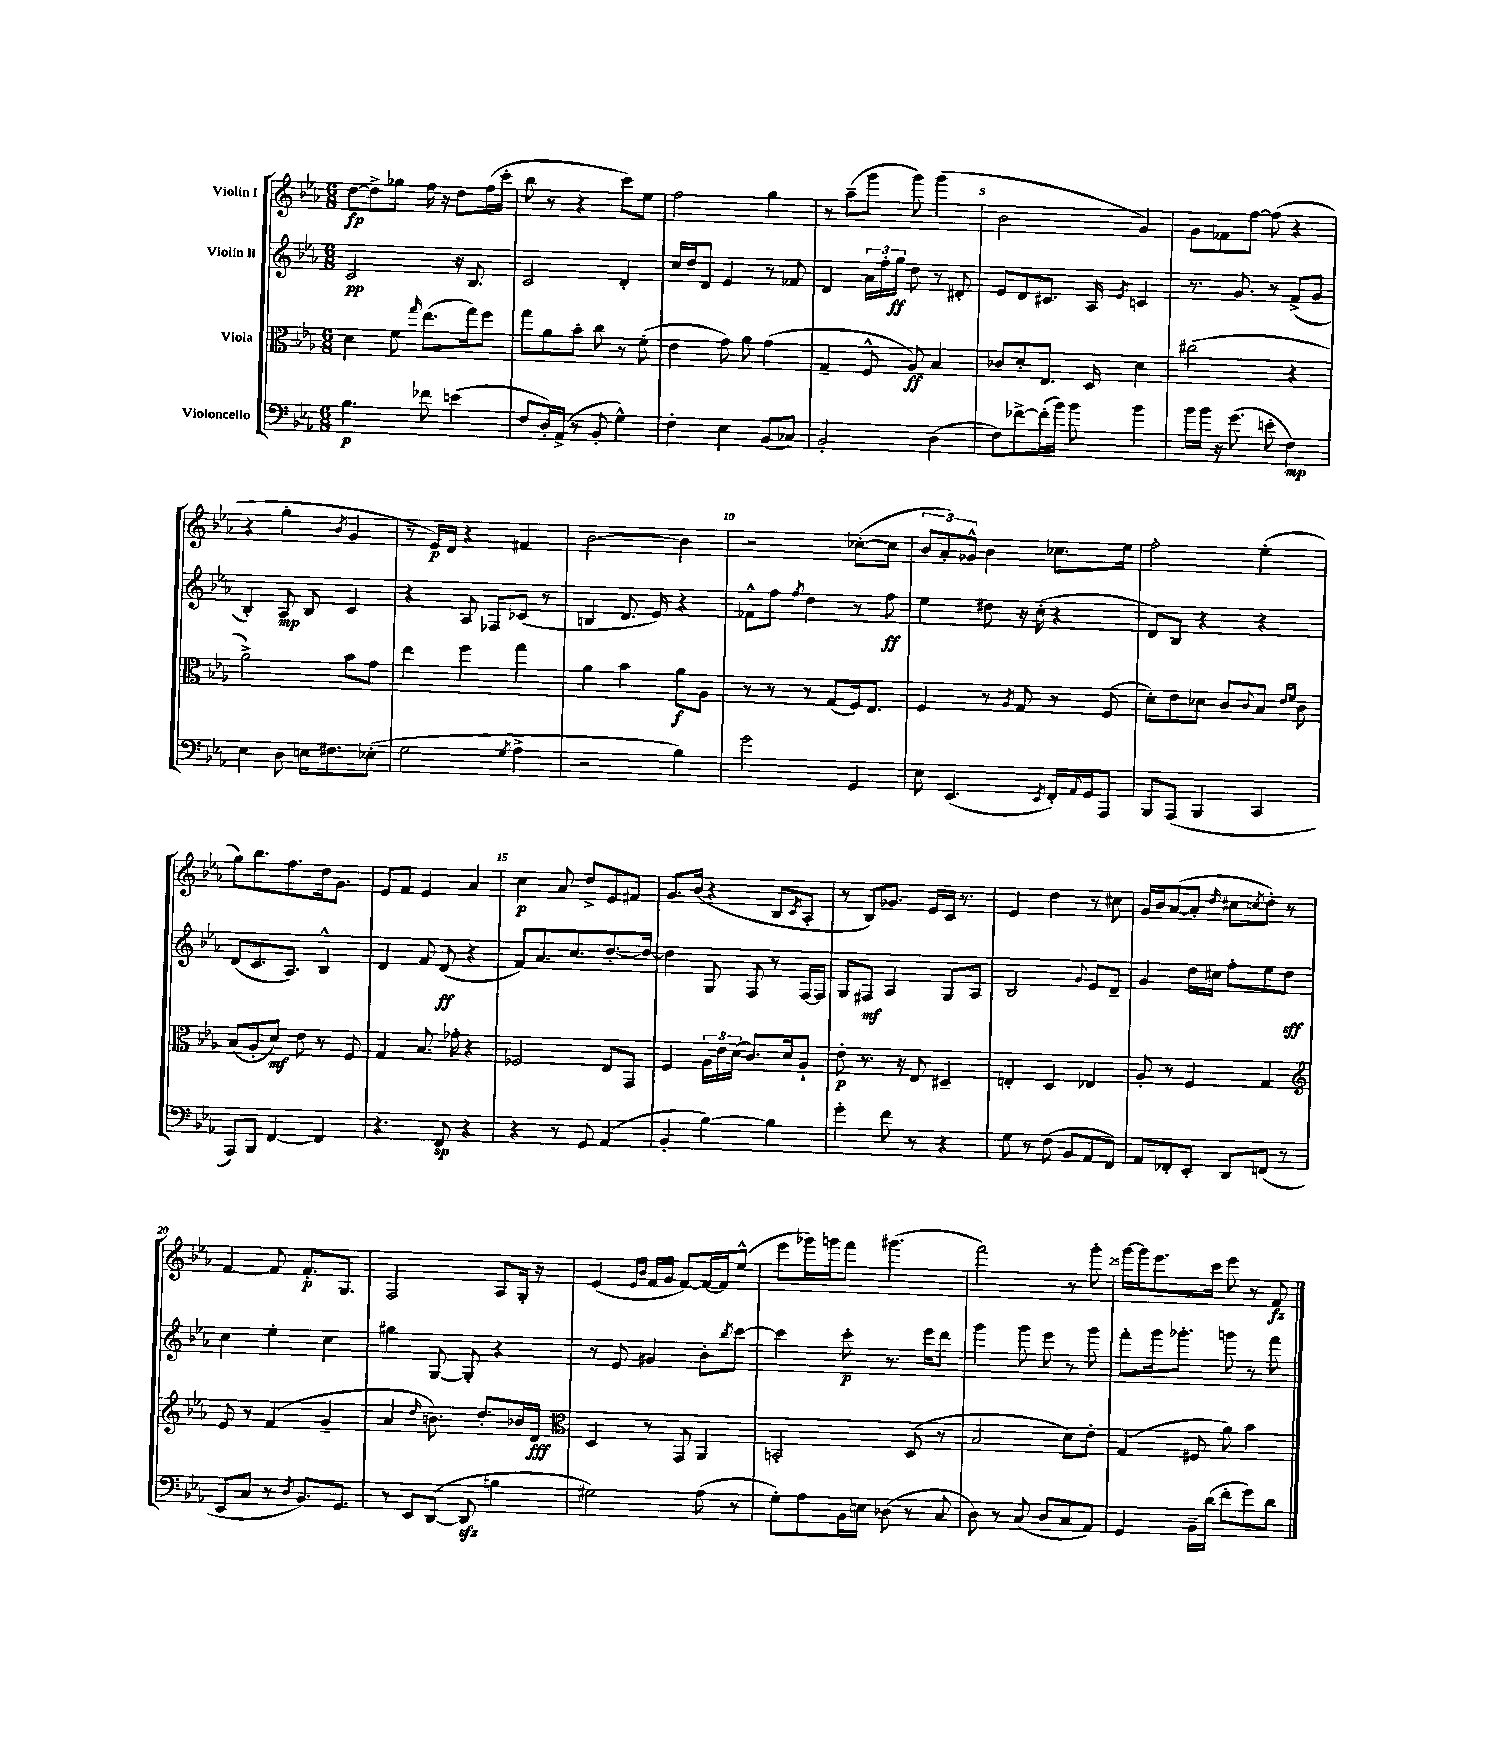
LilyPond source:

<<
\new StaffGroup <<
\new Staff = "s0" \with { instrumentName = "Violin I" } {
    \clef treble \key ees \major \numericTimeSignature \time 6/8
    d''8~\fp d''8-> ges''8 f''16 r16 d''8 f''16( c'''16-. |
    bes''8 r8 r4 c'''8) ees''8 |
    f''2 g''4 |
    r8 aes''8--( g'''8 g'''8) g'''4( |
    bes'2 g'4) |
    g'8 fes'8 f''8~ f''8( r4 |
    r4 g''4-. \acciaccatura { bes'8 } g'4 |
    r8 ees'16\p) d'16 r4 fis'4 |
    bes'2~ bes'4 |
    r2 ces''8~-.( ces''8 |
    \tuplet 3/2 { bes'8 aes'8-.) ges'8-^ } bes'4 ces''8. ees''16 |
    f''2-. ees''4-.( |
    g''8) bes''8. f''8. d''16 g'8. |
    ees'8 f'8 ees'4 aes'4 |
    c''4\p aes'8 d''8-> ees'8 fis'8 |
    g'8. bes'16( r4 bes8 \acciaccatura { c'8 } aes8-. |
    r8 bes8) ges'8. ees'16 c'16 r8. |
    ees'4 d''4 r8 cis''8 |
    g'16 bes'16 aes'8~( aes'8-. \grace { d''16 } cis''8 \acciaccatura { c''8 } d''8-.) r8 |
    f'4~ f'8 f'8.-.\p g8. |
    f2 aes8 g16-. r16 |
    ees'4( \grace { ees'16 bes'16 } f'16 g'16 f'8~) f'16~ f'16 ees''8-^( |
    ees'''8 ges'''16) g'''16 f'''8 gis'''4.( |
    f'''2) r8 g'''8-. |
    g'''16~ g'''16 ees'''8. c'''16 ees'''8 r8 f'8\fz \bar "|." |
}
\new Staff = "s1" \with { instrumentName = "Violin II" } {
    \clef treble \key ees \major \numericTimeSignature \time 6/8
    c'2\pp r16 bes8. |
    c'2 d'4-. |
    c''16 d''16 d'8 ees'4 r8 fes'8 |
    d'4 \tuplet 3/2 { aes'16 f''16-. g''16\ff } d''8 r8 dis'8-. |
    ees'8 d'8 cis'8. aes16 \acciaccatura { ees'8 } c'4 |
    r8. g'8. r8 f'8->( g'8 |
    bes4-.) aes8\mp bes8 c'4 |
    r4 aes8 fes8 ces'8( r8 |
    b4 d'8. ees'16) r4 |
    fes'8-^ f''8 \acciaccatura { f''8 } d''4 r8 f''8\ff |
    ees''4 dis''8 r16 c''16-.( r4 |
    d'8) bes8 r4 r4 |
    d'8( c'8. aes8.) bes4-^ |
    d'4 f'8 d'8\ff( r4 |
    f'8) aes'8. c''8. d''8.~-. d''16~ |
    d''4 g8 f8 r8 f16~ f16 |
    g8 fis8\mf aes4 g8 aes8 |
    bes2 \appoggiatura { g'8 } ees'8 d'8-- |
    g'4 d''16 cis''16 f''8-. ees''8 d''8\sff |
    c''4 ees''4-. c''4 |
    gis''4 g8~ g8-. r4 |
    r8 ees'8 gis'4 bes'8-. \acciaccatura { bes''8 } c'''8~ |
    c'''4 c'''8-.\p r8. ees'''16 d'''8 |
    g'''4 g'''8 ees'''8 r8 g'''8 |
    f'''8-. g'''16 ges'''8.-. g'''8 r8 f'''8 \bar "|." |
}
\new Staff = "s2" \with { instrumentName = "Viola" } {
    \clef alto \key ees \major \numericTimeSignature \time 6/8
    d'4 f'8 \grace { g''16 } ees''8.( g''16) f''8 |
    g''8 aes'8 bes'8-. c''8 r8 f'8-.( |
    ees'4 g'8) aes'8 g'4( |
    g4-- f8-^ aes8\ff) bes4 |
    ces'8 d'8-. ees8. d16 d'4 |
    cis''2( r4 |
    aes'2->) bes'8 g'8 |
    ees''4 f''4 g''4 |
    aes'4 bes'4 aes'8\f aes8 |
    r8 r8 r8 g8( f16) ees8. |
    f4 r8 \acciaccatura { aes8 } g8 r8 f8( |
    d'8-.) ees'8 des'8 c'8 \appoggiatura { c'8 } bes8 \grace { ees'16 f'16 } c'8 |
    bes8( aes8-. d'8\mf) ees'8 r8 f8 |
    g4 bes8. ges'16-. r4 |
    fes2 ees8 g,8 |
    f4 \tuplet 3/2 { aes16 ees'16 d'16( } c'8.) d'16 aes8-! |
    ees'8-.\p r8. r16 ees8 dis4-- |
    e4-. d4 ees4 |
    aes8-. r8 f4 g4 |
    \clef treble ees'8 r8 f'4( g'4-- |
    aes'4 \grace { d''16 } b'8.) d''8.-. bes'16 d'16\fff |
    \clef alto d4 r8 g,8 aes,4 |
    b,2-. d8( r8 |
    bes2 d'8) ees'8-. |
    g4( fis8 aes'8) bes'4 \bar "|." |
}
\new Staff = "s3" \with { instrumentName = "Violoncello" } {
    \clef bass \key ees \major \numericTimeSignature \time 6/8
    bes4.\p fes'8 e'4( |
    f8 d16-.) aes,16->( r8 bes,8-. g4-^) |
    f4-. ees4 bes,8( ces8) |
    bes,2-. d4( |
    f8) fes'8~-> fes'16-.( bes'16) bes'8 bes'4 |
    bes'16 bes'16 r16 g'8.( e'8-. f4\mp) |
    ees4 d8 e16 fis8. ees8-.( |
    g2 \acciaccatura { g8 } aes4-> |
    r2 bes4) |
    g'2 g,4 |
    ees8 ees,4.( \acciaccatura { ees,8 } f,16-.) \appoggiatura { aes,8 } g,16 aes,,8 |
    bes,,8 aes,,8( bes,,4 c,4 |
    aes,,8) bes,,8 f,4~ f,4 |
    r4. f,8\sp r4 |
    r4 r8 g,8 aes,4( |
    bes,4-. bes4~) bes4 |
    g'4-. f'8 r8 r4 |
    g8 r8 f8( bes,8 aes,8 f,8) |
    aes,8 fes,8-. ees,8-. d,8 f,8( r8 |
    ees,8 c8 r8 \acciaccatura { d8 } bes,8.) g,8. |
    r8 ees,8 d,8~( d,8\sfz b4 |
    gis2) aes8( r8 |
    g8-.) aes8 bes,16 e16 des8( r8 c8 |
    d8) r8 c8( d8 c8 aes,8) |
    g,4 bes,16-- d'16( f'8-. g'8) d'8 \bar "|." |
}
>>
>>
\layout { \context { \Score \override BarNumber.break-visibility = ##(#f #t #t) barNumberVisibility = #(every-nth-bar-number-visible 5) } }
